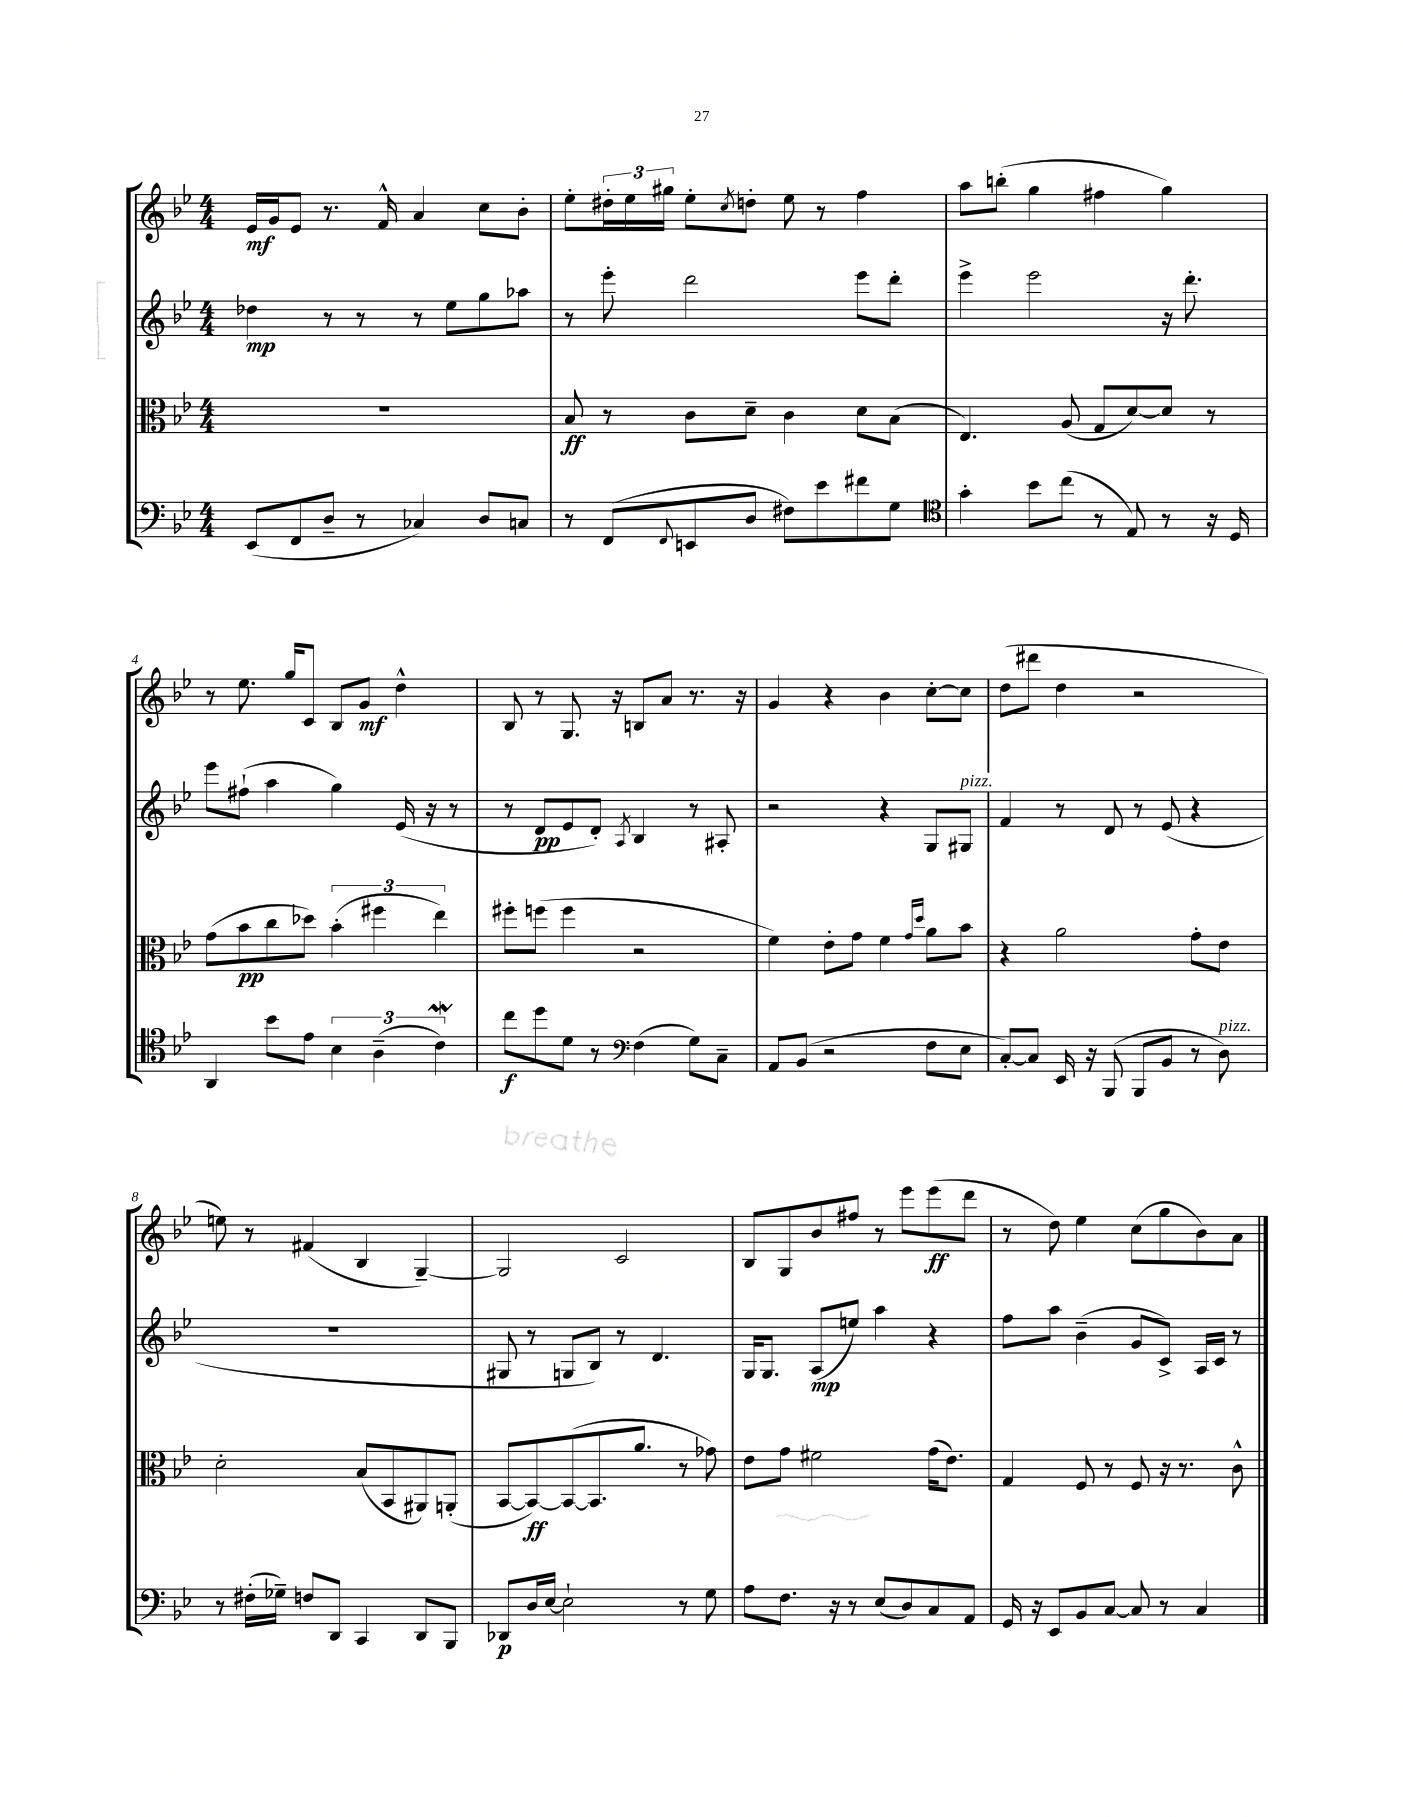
<<
\new StaffGroup <<
\new Staff = "s0" {
    \clef treble \key bes \major \numericTimeSignature \time 4/4
    ees'16\mf g'16 ees'8 r8. f'16-^ a'4 c''8 bes'8-. |
    ees''8-. \tuplet 3/2 { dis''16-. ees''16 gis''16 } ees''8-. \acciaccatura { c''8 } d''8-. ees''8 r8 f''4 |
    a''8 b''8-.( g''4 fis''4 g''4) |
    r8 ees''8. g''16 c'8 bes8 g'8\mf d''4-^ |
    bes8 r8 g8. r16 b8 a'8 r8. r16 |
    g'4 r4 bes'4 c''8~-. c''8 |
    d''8( dis'''8 d''4 r2 |
    e''8) r8 fis'4( bes4 g4~--) |
    g2 c'2 |
    bes8 g8 bes'8 fis''8 r8 ees'''8 ees'''8\ff( d'''8 |
    r8 d''8) ees''4 c''8( g''8 bes'8) a'8 \bar "|." |
}
\new Staff = "s1" {
    \clef treble \key bes \major \numericTimeSignature \time 4/4
    des''4\mp r8 r8 r8 ees''8 g''8 aes''8 |
    r8 ees'''8-. d'''2 ees'''8 d'''8-. |
    ees'''4-> ees'''2 r16 d'''8.-. |
    ees'''8 fis''8-!( a''4 g''4) ees'16( r16 r8 |
    r8 d'8\pp ees'8 d'8-.) \acciaccatura { a8 } bes4 r8 ais8-. |
    r2 r4 g8 gis8^\markup { \italic "pizz." } |
    f'4 r8 d'8 r8 ees'8( r4 |
    R1 |
    gis8 r8 g8 bes8) r8 d'4. |
    g16 g8. a8\mp( e''8) a''4 r4 |
    f''8 a''8 bes'4--( g'8 c'8->) a16 c'16 r8 \bar "|." |
}
\new Staff = "s2" {
    \clef alto \key bes \major \numericTimeSignature \time 4/4
    R1 |
    bes8\ff r8 c'8 d'8-- c'4 d'8 bes8( |
    ees4.) a8( g8 d'8~) d'8 r8 |
    g'8( bes'8\pp c''8 des''8) \tuplet 3/2 { bes'4-.( fis''4 ees''4) } |
    fis''8-. f''8( f''4 r2 |
    f'4) ees'8-. g'8 f'4 \grace { g'16 d''16 } a'8 bes'8 |
    r4 a'2 g'8-. ees'8 |
    d'2-. bes8( bes,8 ais,8) a,8-.( |
    bes,8~ bes,8~\ff) bes,8~( bes,8. a'8. r8 ges'8) |
    ees'8 g'8 fis'2 g'16( ees'8.) |
    g4 f8 r8 f8 r16 r8. c'8-^ \bar "|." |
}
\new Staff = "s3" {
    \clef bass \key bes \major \numericTimeSignature \time 4/4
    ees,8( f,8 d8-- r8 ces4) d8 c8 |
    r8 f,8( \appoggiatura { f,8 } e,8 d8 fis8) ees'8 fis'8 g8 |
    \clef tenor g'4-. bes'8 c''8( r8 ees8) r8 r16 d16 |
    a,4 bes'8 ees'8 \tuplet 3/2 { bes4 a4--( c'4\mordent) } |
    c''8\f d''8 d'8 r8 \clef bass f4( g8) c8-- |
    a,8 bes,8( r2 f8 ees8 |
    c8~-.) c8 ees,16 r16 bes,,8( bes,,8 bes,8 r8 d8^\markup { \italic "pizz." }) |
    r8 fis16-.( ges16--) f8 d,8 c,4 d,8 bes,,8 |
    des,8\p d16 ees16~ ees2-! r8 g8 |
    a8 f8. r16 r8 ees8( d8) c8 a,8 |
    g,16 r16 ees,8 bes,8 c8~ c8 r8 c4 \bar "|." |
}
>>
>>
